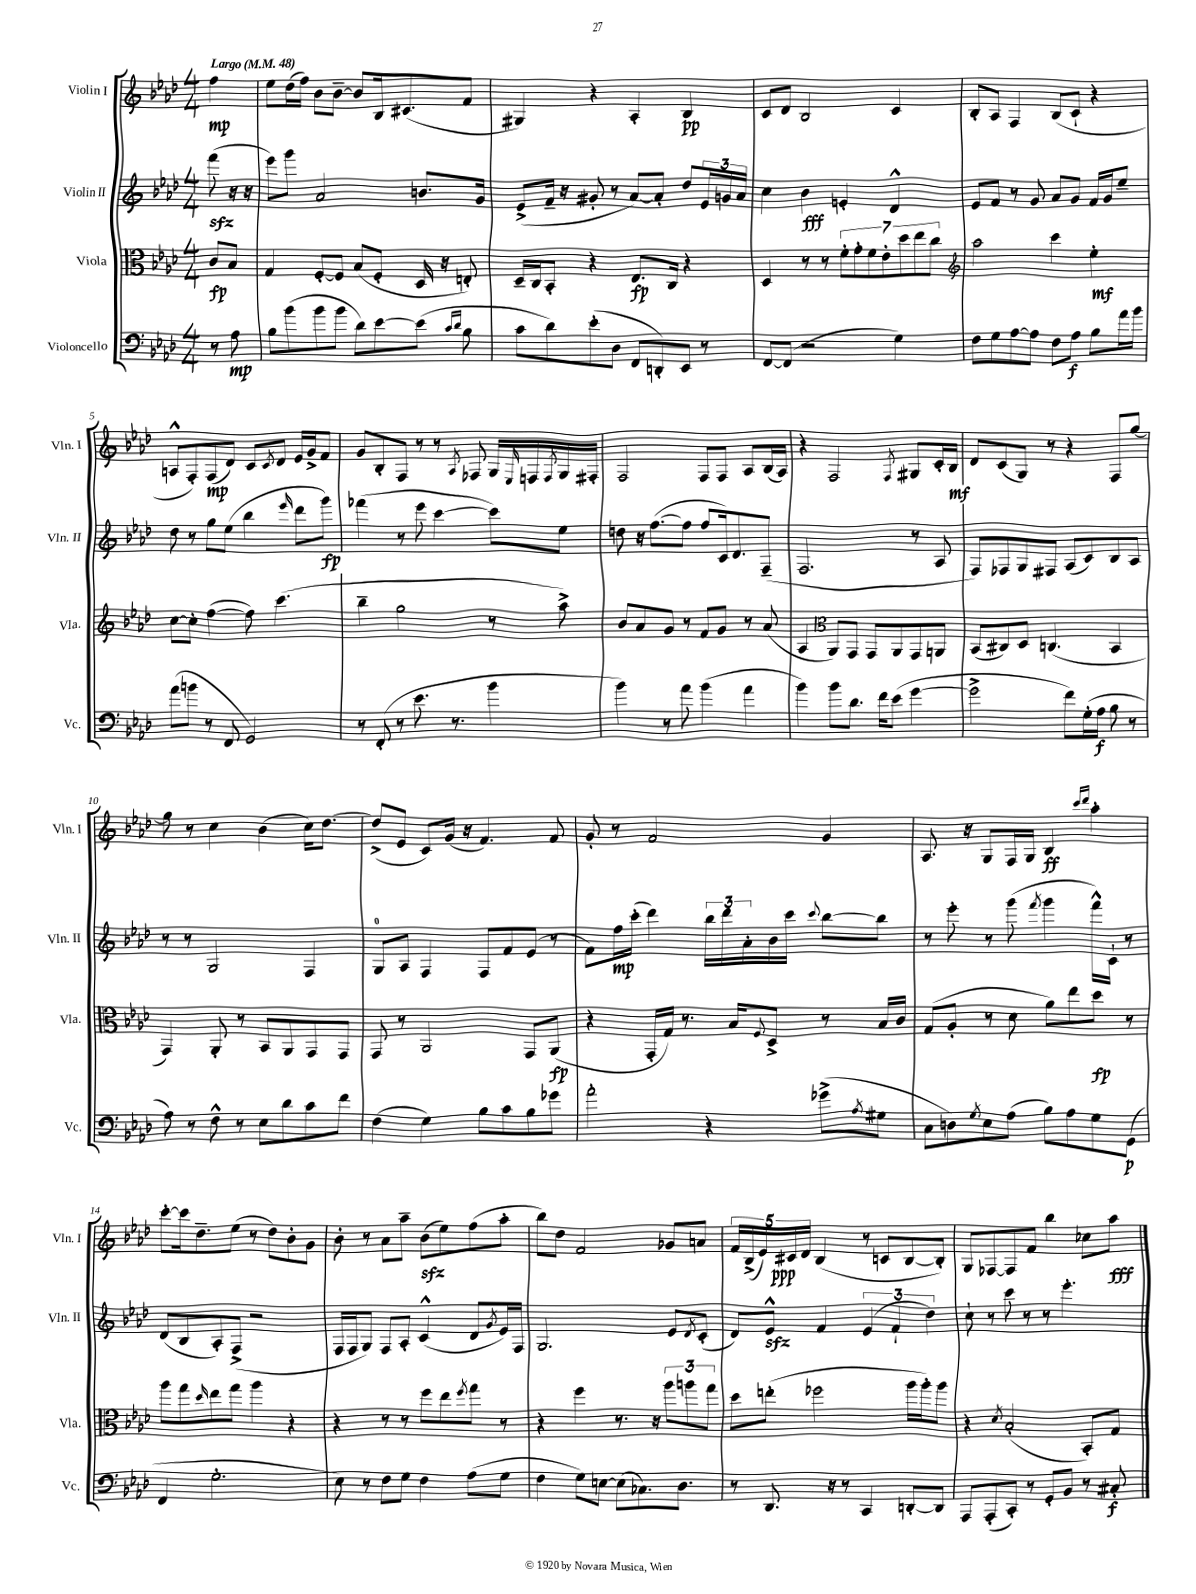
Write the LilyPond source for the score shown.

<<
\new StaffGroup <<
\new Staff = "s0" \with { instrumentName = "Violin I" shortInstrumentName = "Vln. I" } {
    \clef treble \key aes \major \numericTimeSignature \time 4/4 \partial 4 \tempo "Largo" 4 = 48
    f''4\mp |
    ees''8 des''16( f''16) bes'8 bes'8~-- bes'8 bes16 cis'8.( f'8 |
    gis4) r4 aes4-. bes4\pp |
    c'8 des'8 bes2 c'4 |
    bes8-. aes8 f4 bes8( c'8-! r4 |
    a8-^ f8-.) f8\mp( des'8) c'8 \acciaccatura { c'8 } des'8 ees'16 g'16-> f'8 |
    g'8 bes8-. f8 r8 r8 \acciaccatura { aes8 } fes8 g16 \grace { ees16 } f16 \acciaccatura { f8 } g16 fis16-. |
    f2 f8 f8 aes8 bes16( aes16) |
    r4 f2 \acciaccatura { f8 } gis8 c'16-. bes16\mf |
    des'8 c'8( g8) r8 r4 f8 g''8~ |
    g''8 r8 c''4 bes'4( c''16) des''8.~ |
    des''8->( ees'8 c'8) g'16( r16 f'4.) f'8 |
    g'8-. r8 f'2 g'4 |
    aes8. r16 g8 f16 g16 bes4\ff \grace { c'''16 des'''16 } aes''4-. |
    c'''8~-. c'''16 des''8.-- ees''8( r8 des''8) bes'8-. g'8 |
    bes'8-. r8 aes'8 aes''8-- bes'8\sfz( ees''8) f''8( aes''8-. |
    bes''8) des''8 f'2 ges'8 a'8 |
    \tuplet 5/4 { f'16 bes16->( ees'16) cis'16\ppp des'16 } bes4( r8 c'8 bes8~ bes8-.) |
    g8 fes8~ fes8 f'8 bes''4 ces''8 aes''8\fff \bar "|." |
}
\new Staff = "s1" \with { instrumentName = "Violin II" shortInstrumentName = "Vln. II" } {
    \clef treble \key aes \major \numericTimeSignature \time 4/4 \partial 4
    f'''8\sfz( r16 r16 |
    ees'''8) g'''8 aes'2 b'8. g'16 |
    ees'8->( f'16-- r16 gis'8-. r8 aes'8~) aes'8-. des''8 \tuplet 3/2 { ees'16 g'16 aes'16 } |
    c''4 bes'4\fff e'4-. des'4-^ |
    ees'8 f'8 r8 g'8 aes'8 g'8 f'16 g'16 ees''8-- |
    des''8 r8 g''8 ees''8( bes''4 \grace { ees'''16 } des'''8 g'''8\fp) |
    fes'''4( r8 ees'''8 c'''4~ c'''8) ees''8 |
    d''8 r16 f''8.~( f''8 f''8 c'16) des'8. f8--( |
    f2. r8 aes8 |
    f8) fes8 g8 fis8 aes8( c'8) bes8 aes8 |
    r8 r8 g2 f4 |
    g8-0 aes8 f4 f8 f'8 ees'8( r8 |
    f'8) f''16\mp c'''16-.( des'''4) \tuplet 3/2 { bes''16 des'''16 aes'16-. } bes'16 c'''16 \appoggiatura { c'''8 } bes''8~ bes''8 |
    r8 ees'''8-. r8 g'''8( \acciaccatura { f'''8 } g'''4 f'''16-^) c'16-! r8 |
    des'8( bes8 aes8-.) f8->( r2 |
    f16 f16 g8) f8 aes8-. c'4-^( des'8 \acciaccatura { g'8 } ees'16) f16 |
    g2. ees'8 \acciaccatura { des'8 } c'8-.( |
    des'8) ees'8-^\sfz f'4 \tuplet 3/2 { ees'4( f'4-! des''4) } |
    c''8-! r8 c'''8 r8 r8 ees'''4.-. \bar "|." |
}
\new Staff = "s2" \with { instrumentName = "Viola" shortInstrumentName = "Vla." } {
    \clef alto \key aes \major \numericTimeSignature \time 4/4 \partial 4
    c'8\fp bes8 |
    g4 f8~-. f8 bes8( f8-. des16 r16 e8-.) |
    des16-- c16 bes,8-. r4 ees8.\fp c16 r4 |
    des4 r8 r8 \tuplet 7/4 { f'8-. g'8-. f'8 ees'8-. des''8 ees''8 c''8 } |
    \clef treble aes''2 c'''4 ees''4-.\mf |
    c''8~ c''8-. f''4~( f''8) c'''4.( |
    bes''4-- g''2 r8 aes''8->) |
    bes'8 aes'8 g'8 r8 f'8 g'8 r8 aes'8( |
    aes4 \clef alto aes,8) g,8 g,8 aes,8 g,8 a,8 |
    bes,8( cis8) des8 c4.( bes,4 |
    g,4) aes,8-. r8 bes,8 aes,8 g,8 g,8 |
    g,8 r8 aes,2 g,8 aes,8\fp( |
    r4 g,16-. g16) r8. bes16 \appoggiatura { f8 } des8-> r8 bes16 c'16 |
    g8( aes8-. r8 des'8 aes'8) ees''8 des''8\fp r8 |
    aes''8 g''8 \grace { des''16 } ees''8 g''8 aes''4 r4 |
    r4 r8 r8 f''8 ees''8 \acciaccatura { f''8 } g''8 r8 |
    r4 f''4 r8. r16 \tuplet 3/2 { aes''8 a''8 g''8 } |
    des''8 e''8-.( fes''2 aes''16 aes''16-.) aes''8 |
    r4 \acciaccatura { des'8 } bes2-.( bes,8-.) g8 \bar "|." |
}
\new Staff = "s3" \with { instrumentName = "Violoncello" shortInstrumentName = "Vc." } {
    \clef bass \key aes \major \numericTimeSignature \time 4/4 \partial 4
    r8 aes8\mp |
    bes8 bes'8( bes'8 bes'8 des'8) ees'8~ ees'8( \grace { c'16 des'16 } bes8 |
    c'8 des'8) ees'8-.( des8 f,8 d,8-.) ees,8 r8 |
    f,8~ f,8( r2 g4) |
    f8 g8 aes8~ aes8 f8 aes8\f bes8 aes'16 bes'16 |
    aes'8( b'8 r8 f,8 g,2) |
    r8 f,8-.( r8 ees'8. r8. bes'4 |
    bes'4) r8 aes'8 bes'4( aes'4 |
    bes'4) bes'8 des'8. f'16 ees'8( g'4~ |
    g'2-> f'8) g16-.( aes16\f bes8 r8 |
    aes8) r8 f8-^ r8 ees8 des'8 c'8 f'8 |
    f4( g4) bes8 c'8 bes8 ges'8 |
    aes'2-. r4 ges'8->( \acciaccatura { aes8 } gis8 |
    c8 d8) \acciaccatura { g8 } ees8 aes8( bes8) aes8 g8 g,8\p( |
    f,4 g2.-. |
    ees8) r8 f8 g8 f4 aes8( g8 |
    f4 g8) e8~ e8( ces8.) des8. |
    r8 des,8. r16 r8 c,4 d,8~-. d,8 |
    aes,,8 aes,,8-.( c,8-.) r8 g,8-. bes,8 r8 cis8-.\f \bar "|." |
}
>>
>>
